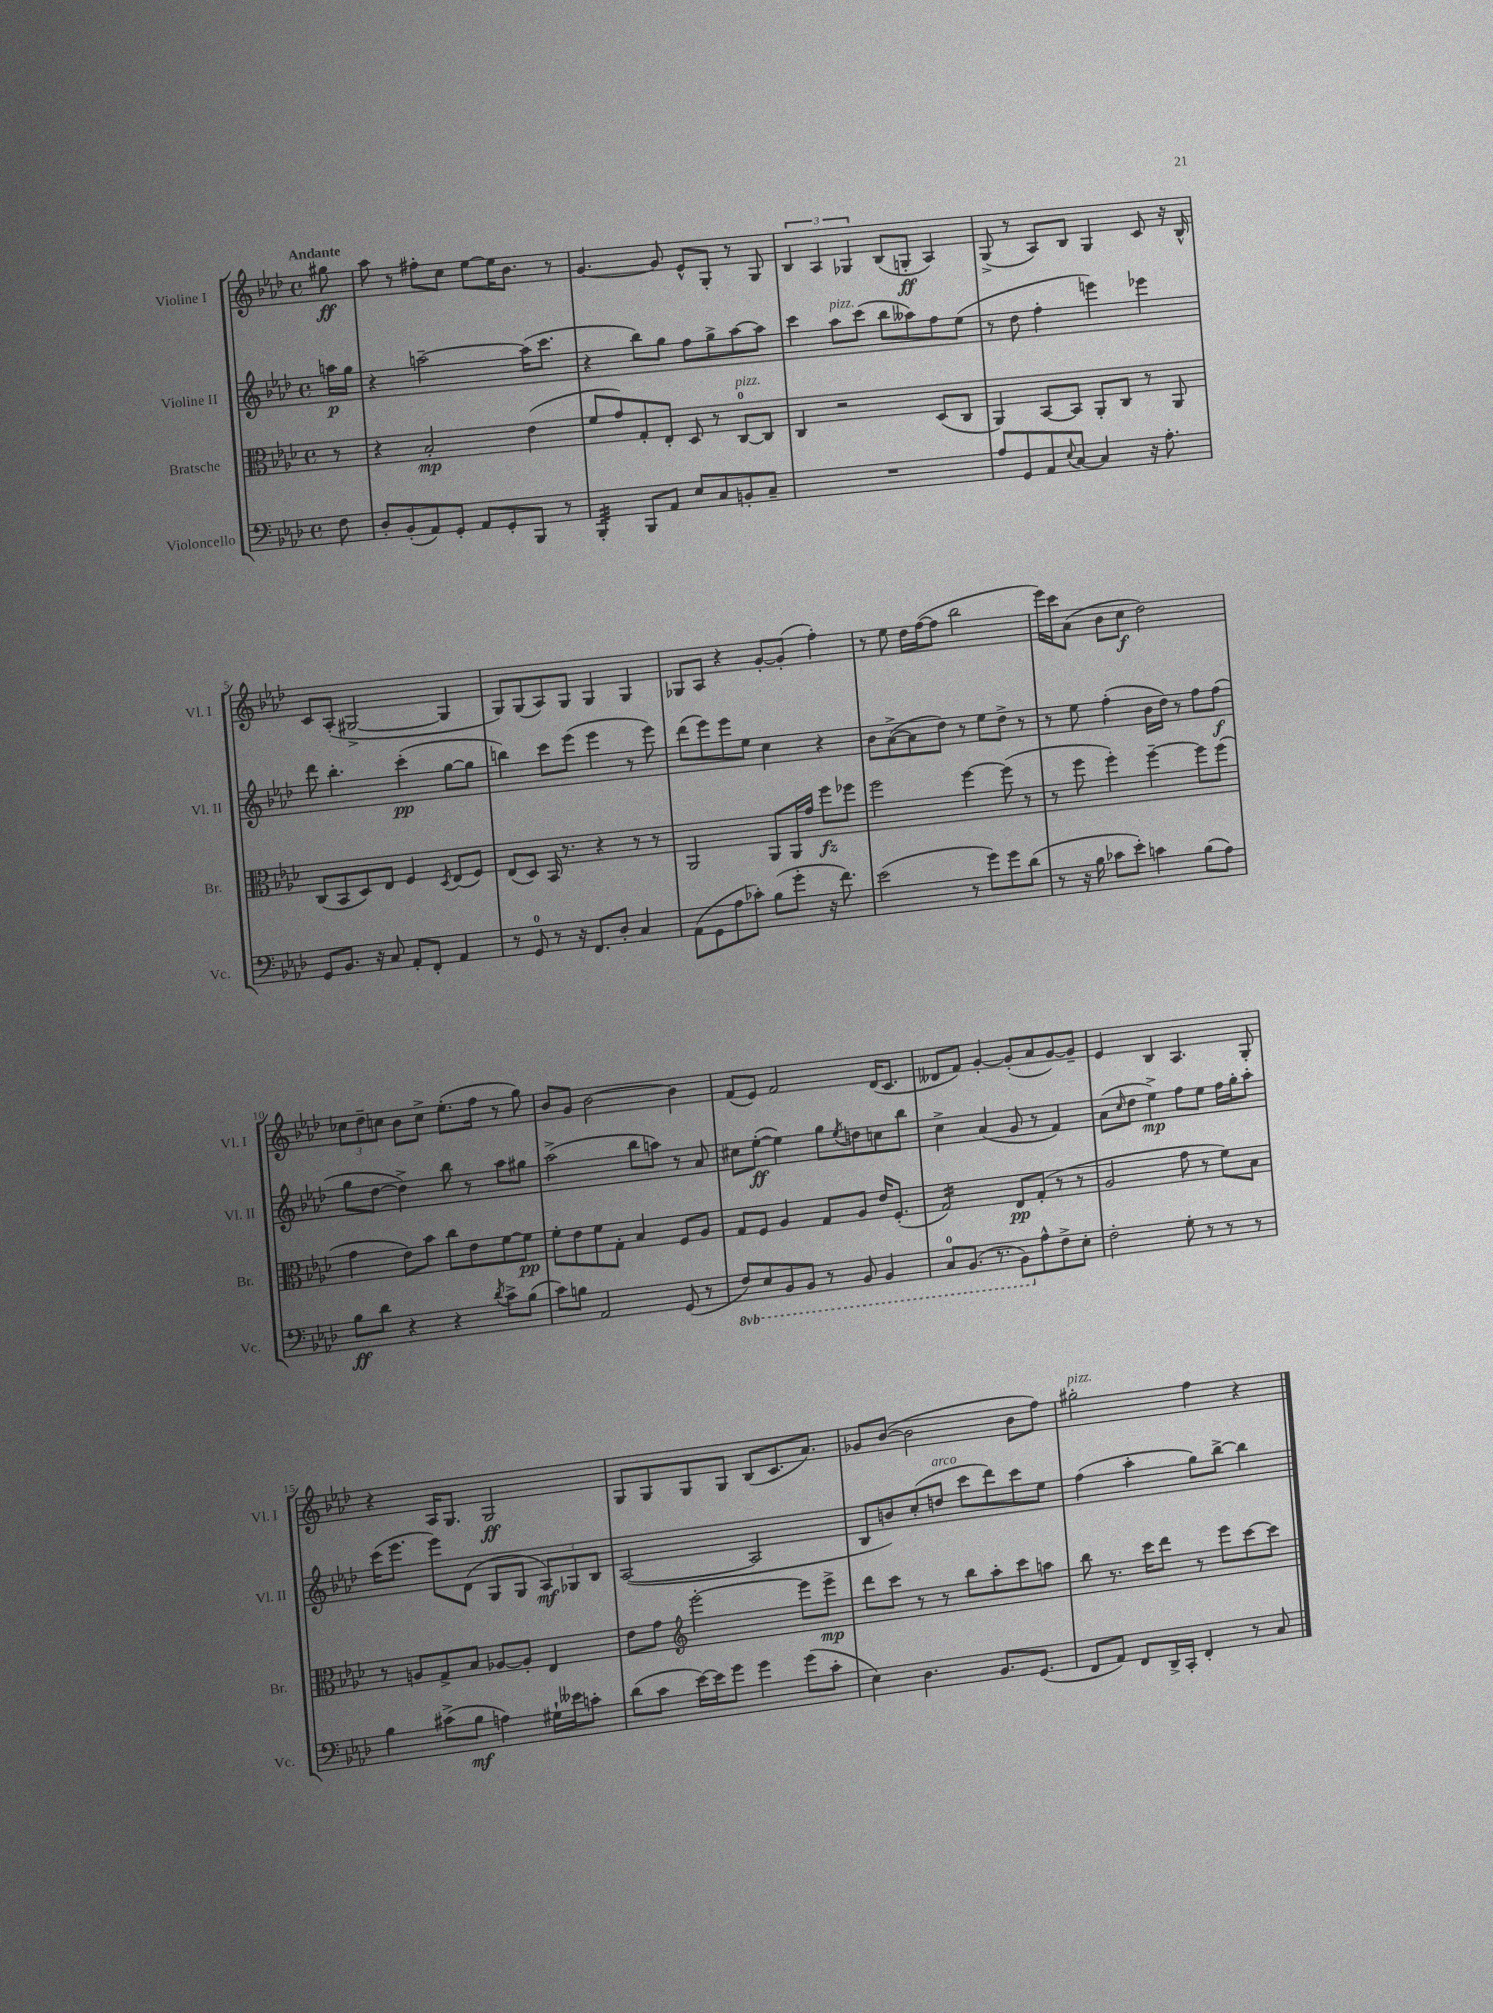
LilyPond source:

<<
\new StaffGroup <<
\new Staff = "s0" \with { instrumentName = "Violine I" shortInstrumentName = "Vl. I" } {
    \clef treble \key aes \major \defaultTimeSignature \time 4/4 \partial 8 \tempo "Andante"
    gis''8\ff |
    aes''8 r8 fis''8-. c''8 ees''8~ ees''16 bes'8. r8 |
    g'4.~ g'8 ees'8-^ g8-. r8 g8 |
    \tuplet 3/2 { bes4 aes4 ges4 } bes8( g8-.\ff aes4) |
    g8->( r8 aes8) bes8 g4 c'8 r16 bes16-^ |
    c'8 aes8-.( gis2~-> gis4 |
    g8) g8( aes8) g8 g4 g4 |
    ges8 aes8 r4 g'8~-. g'8-.( f''4-.) |
    r8 ees''8 des''16 f''16~( f''8 bes''2 |
    ees'''16) c'''16 aes'8( bes'8 c''8\f des''2) |
    \tuplet 3/2 { ces''8 des''8-- c''8 } bes'8 c''8-> ees''8.-.( f''16 r8 g''8) |
    bes'8 g'8 bes'2~ bes'4 |
    f'8( ees'8) f'2 des'16( c'8. |
    deses'8 f'8) g'4~-. g'8-.( aes'8 g'8~) g'8-- |
    ees'4 bes4 aes4. g8-. |
    r4 aes16 g8. g2\ff |
    g8 g8 g8 g8 bes8( c'8. aes'8.) |
    ges'8 bes'8~( bes'2 bes'8 f''8) |
    gis''2-.^\markup { \italic "pizz." } f''4 r4 \bar "|." |
}
\new Staff = "s1" \with { instrumentName = "Violine II" shortInstrumentName = "Vl. II" } {
    \clef treble \key aes \major \defaultTimeSignature \time 4/4 \partial 8
    a''16\p g''16 |
    r4 a''2~-- a''16( c'''8. |
    r4 bes''8) g''8 f''8 g''8-> aes''8~ aes''8 |
    c'''4 aes''8^\markup { \italic "pizz." } c'''8( bes''8 aeses''8) f''8 ees''8( |
    r8 des''8 f''4-. e'''4) ees'''4 |
    des'''8 bes''4.-. c'''4-.\pp( g''8~ g''8 |
    b''4) c'''8 ees'''8( ees'''4 r8 ees'''8) |
    des'''8( ees'''8) ees'''8 ees''8 c''4 r4 |
    bes'8 aes'8~->( aes'8 des''8) r8 ees''8 des''8-> r8 |
    r8 ees''8 f''4-.( bes'16 des''16) r8 f''8 f''8\f( |
    g''8 des''8~ des''4->) bes''8 r8 aes''8 gis''8 |
    aes''2->( bes''8 a''8) r8 aes'8 |
    cis''8 ees''8~-.\ff( ees''4) g''8 \acciaccatura { ees''8 } d''8 c''8 bes''8 |
    c''4-> aes'4( g'8 r8 f'4) |
    aes'8( \grace { c''16 } des''8 ees''4->\mp) f''8 ees''8 f''16 g''16-. aes''8-. |
    c'''16( ees'''8. ees'''8) des'8( g8 g8 \tuplet 3/2 { aes8\mf) ges8 bes8 } |
    aes2~( aes2 |
    bes8 b'8) c''8-.( d''8^\markup { \italic "arco" } c'''8 des'''8) c'''8 ees''8 |
    f''4( aes''4-. g''8) bes''8~-> bes''4 \bar "|." |
}
\new Staff = "s2" \with { instrumentName = "Bratsche" shortInstrumentName = "Br." } {
    \clef alto \key aes \major \defaultTimeSignature \time 4/4 \partial 8
    r8 |
    r4 bes2-.\mp ees'4( |
    f'8 g'8) g8-. ees8-. des8 r8 c8-0~^\markup { \italic "pizz." } c8 |
    c4 r2 des8( c8 |
    aes,4) bes,8~ bes,8 aes,8-. c8 r8 aes,8 |
    c8( bes,8 des8) ees8 f4 \acciaccatura { des8 } ees8( f8) |
    ees8( des8) bes,16 r8. r4 r8 r8 |
    aes,2 aes,8 aes,16 g'16 f''8\fz fes''8 |
    f''2 f''4~ f''8( r8 |
    r8 f''8 f''4-.) f''4~-- f''8 f''8( |
    g'4 ees'8) bes'8 c''8 ees'8 f'8~ f'8\pp |
    f'8-. ees'8 f'8 g8-. bes4 f8 aes8 |
    g8 f8 aes4 g8 aes8 ees'16 f8.-.( |
    g2:16) ees8\pp g8-.( r8 r8 |
    aes2 g'8 r8 f'8) bes8 |
    r8 a8 g8-> bes8 aes8~ aes8-. ees4 |
    ees'8 g'8 \clef treble ees'''2~-. ees'''8 ees'''8->\mp |
    des'''8 c'''8 r8 r8 bes''8 aes''8-. c'''8 a''8 |
    bes''8 r8. c'''16 des'''8 r8 ees'''8 c'''8~ c'''8 \bar "|." |
}
\new Staff = "s3" \with { instrumentName = "Violoncello" shortInstrumentName = "Vc." } {
    \clef bass \key aes \major \defaultTimeSignature \time 4/4 \set Staff.ottavationMarkups = #ottavation-simple-ordinals \partial 8
    f8 |
    des8-. bes,8-.( aes,8) g,8-. aes,8 g,8-. bes,,8 r8 |
    bes,,4:32-. bes,,8 aes,8 ees8 c8 b,8-. c8-- |
    R1 |
    aes8 g,8 aes,8 \appoggiatura { ees8 } c8~ c4 r16 aes8.-. |
    g,8 bes,8. r16 c8 aes,8-. f,8-. aes,4 |
    r8 g,8-0 r8 r16 f,8. des8-. c4 |
    aes,8( g,8 aes8 ces'8-.) bes8( g'8-. r16 f'8.) |
    ees'2( r8 g'8) g'8 des'8( |
    r8 r16 bes16 ces'8 ees'8-.) c'4 bes8( aes8) |
    bes8\ff des'8 r4 r4 \acciaccatura { des'8 } c'8-> bes8( |
    c'8) b8 aes,2 g,8( r8 |
    \ottava #-1 f,8) ees,8 bes,,8 bes,,8 r8 bes,,8 bes,,4 |
    c,8-0 bes,,8.( r8. bes,,8) \ottava #0 aes8-^ f8-> ees8-. |
    f2-. g8-. r8 r8 r8 |
    bes4 cis'8->( bes8\mf a4) gis16-! eeses'16 c'8-. |
    des'8( c'8 ees'16~) ees'16 g'8 g'4 g'8( c'8-. |
    ees4) des4. bes,8. g,8.( |
    f,8 aes,8) f,8 des,16-> c,16-. f,4-. r8 c8 \bar "|." |
}
>>
>>
